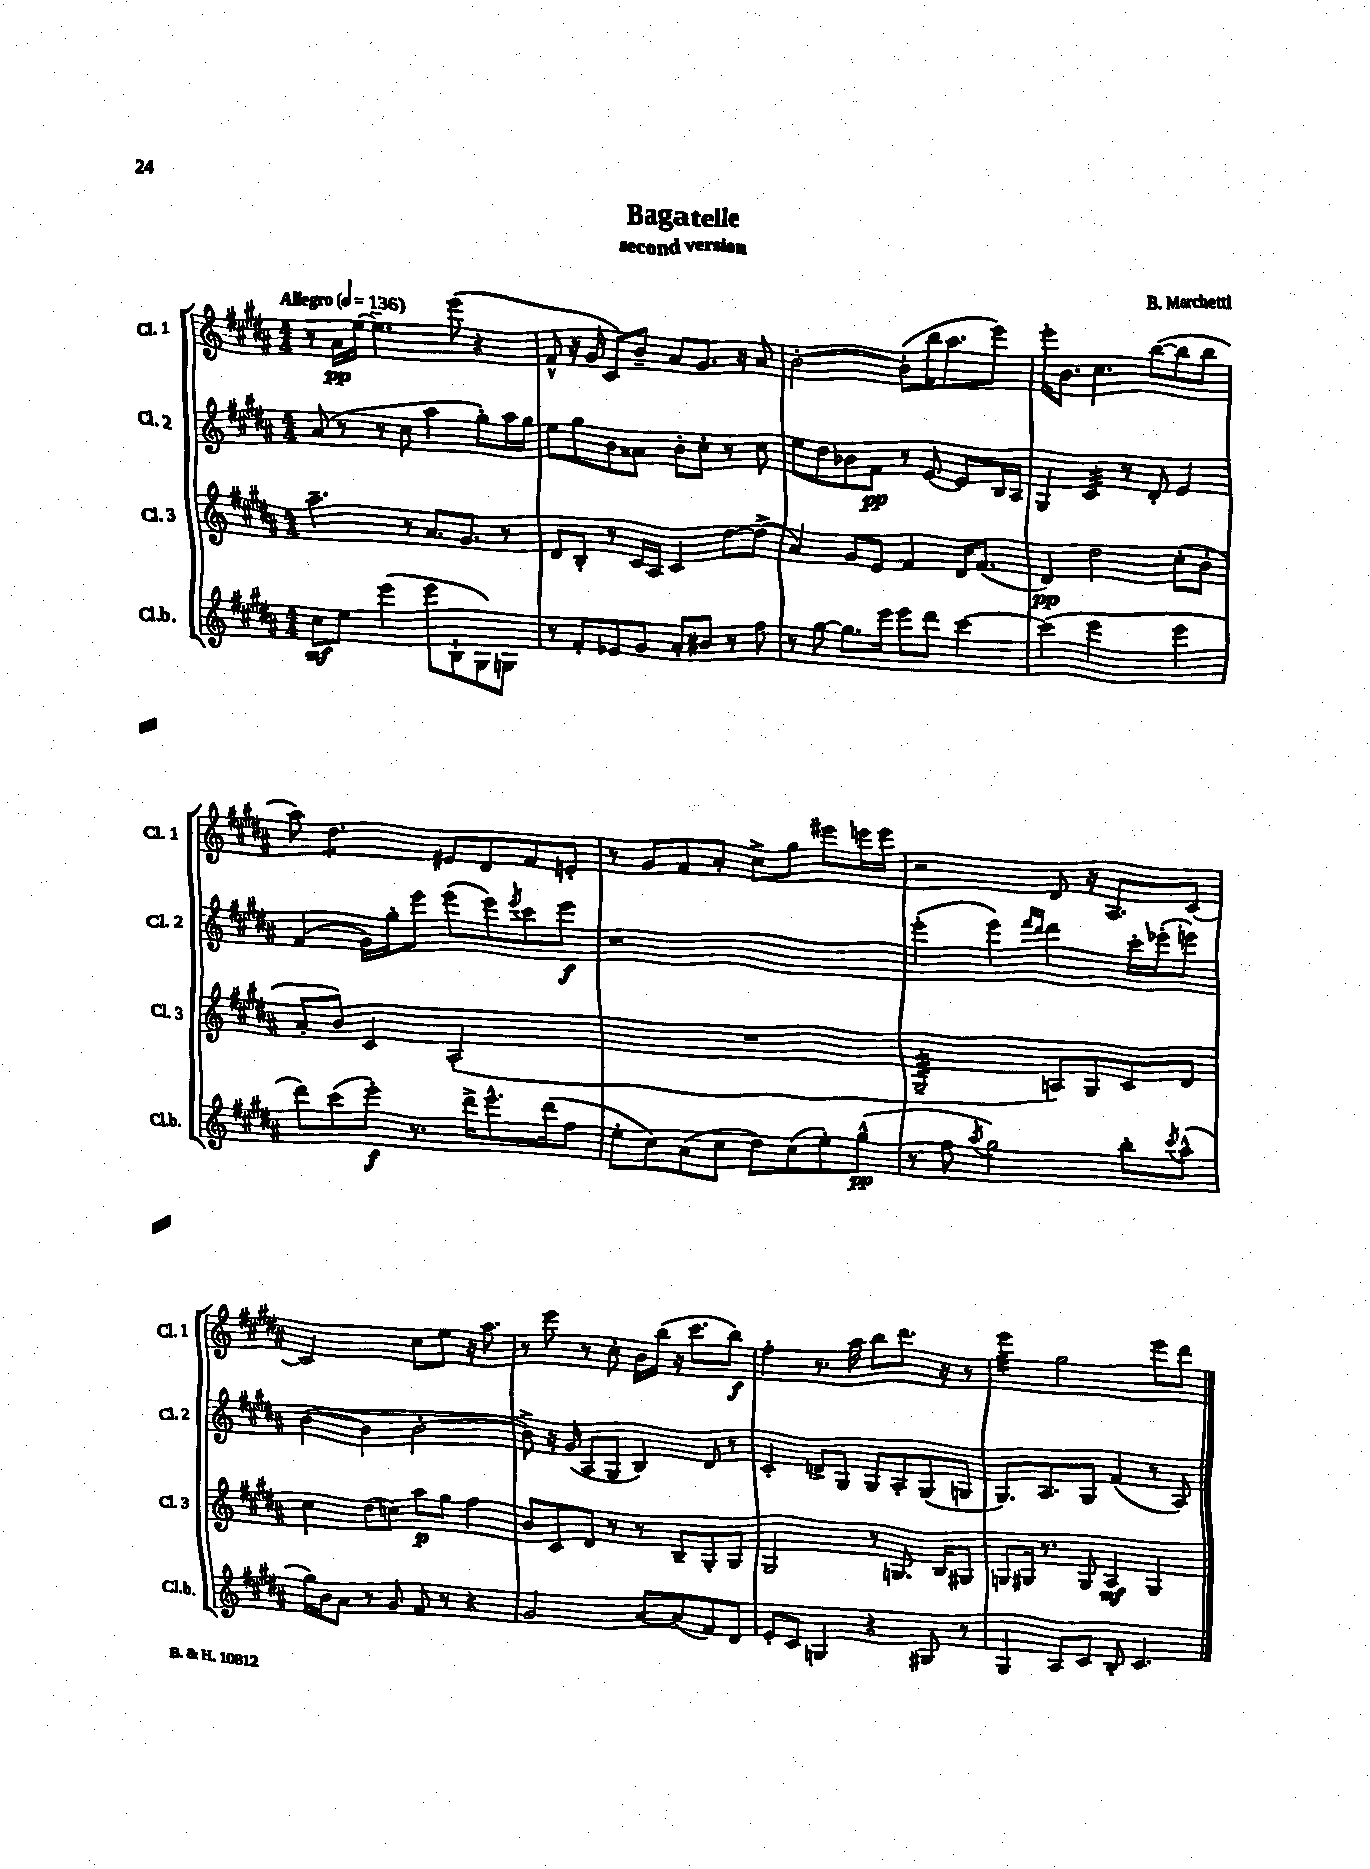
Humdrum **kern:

**kern	**kern	**kern	**kern
*staff4	*staff3	*staff2	*staff1
*clefG2	*clefG2	*clefG2	*clefG2
*k[f#c#g#d#a#]	*k[f#c#g#d#a#]	*k[f#c#g#d#a#]	*k[f#c#g#d#a#]
*M4/4	*M4/4	*M4/4	*M4/4
*MM136	*MM136	*MM136	*MM136
8cc#	4.aa#~	(8a#	8r
8ee	.	8r	16a#
.	.	.	[16ee
(4eee	.	8r	4.ee~]
.	8r	8cc#	.
8eee	8.a#	4aa#	.
8B`	.	.	(8eee
.	8.g#	.	.
8G#)	.	8gg#')	4r
8G	8r	16aa#	.
.	.	16gg#	.
=	=	=	=
8r	8d#	8ee	8f#^^
8f#'	8B'	8gg#	16r
.	.	.	16g#
8e-	8r	8b	8c#)
8g#	16c#	8a##	8b~
.	16A#	.	.
8a#'	4c#	8b'	8a#
8b#	.	8cc#'	8.g#
8r	[8dd#	8r	.
.	.	.	16r
8ff#	(8dd#^]	8cc#	8a#
=	=	=	=
8r	4a#)	8ee	[2b'
[8gg#	.	8dd#	.
8.gg#]	8g#	8b-	.
.	8e	8f#	.
16eee	.	.	.
8eee	4f#	8r	(8b']
8ddd#	.	[8e	16bb
.	.	.	8.aa#
[4ccc#	16d#	8e]	.
.	(8.f#	.	.
.	.	16B	8eee)
.	.	16A#	.
=	=	=	=
(4ccc#]	4d#)	4G#	16eee'
.	.	.	8.b
2eee	2dd#	4c#	4.cc#
.	.	8r	.
.	.	8d#'	([8bb
4eee	(8cc#'	4e	8bb]
.	8b'	.	8bb
=	=	=	=
8ddd#)	8a#'	(4f#	8aa#)
(8ccc#	8b)	.	4.dd#
8eee')	4c#	16g#)	.
.	.	16gg#'	.
8.r	.	8eee	.
.	(2A#'	(8eee	8e#
16ddd#^	.	.	.
8.eee^^	.	8eee)	8d#
.	.	8qeee	.
.	.	8ccc#	8f#
(16ddd#	.	.	.
8ff#	.	8eee	8e'
=	=	=	=
8ee'	1r	1r	8r
8cc#)	.	.	8g#
(8a#	.	.	8f#
8cc#	.	.	8a#'
8dd#)	.	.	8cc#^
(8cc#	.	.	8gg#
8ee')	.	.	8eee#
(8gg#^^	.	.	16eee
.	.	.	16eee
=	=	=	=
8r	2G#~	(4eee'	2r
8ff#	.	.	.
8qaa#	.	.	.
2gg#)	.	4eee)	.
.	.	16qqfff#	.
.	.	16qqddd#	.
.	8A)	4ddd#	8d#
.	8G#	.	16r
.	.	.	8.A#
8bb'	8c#	16ccc#'	.
.	.	(16eee-'	.
8qccc#	.	.	.
(8aa#^^	8d#	8eee)	[8c#
=	=	=	=
16gg#)	4cc#	([4b	2c#]
16b	.	.	.
8a#	.	.	.
8r	(8dd#	4b]	.
8g#	8cc)	.	.
8f#	8aa#	[2b'	8cc#
8r	8gg#	.	8ee
4r	4ff#	.	16r
.	.	.	8.aa#
=	=	=	=
2g#	8b	8b^])	8r
.	8c#	16r	8eee
.	.	(16g#	.
.	8d#	8A#	8r
.	8r	8G#	8cc#'
[8a#	8r	4B)	16b
.	.	.	(16bb
(8a#]	8B~	.	16r
.	.	.	8.ccc#
8f#)	8G#'	8d#	.
8d#	8G#	8r	8bb)
=	=	=	=
8e'	2G#	4c#'	4ff#'
8c#	.	.	.
4G	.	8d^	8.r
.	.	8G#	.
.	.	.	16aa#
4r	8r	8G#	8bb
.	8.G	8A#'	8.ddd#
8G#	.	(8G#	.
.	16B	.	16r
8r	8G#	8G	8r
=	=	=	=
4G#	8G	8.G#)	4eee
.	16G#	.	.
.	8.r	8.A#	.
8A#	.	.	2gg#
8c#	8G#	8G#	.
8B'	4A#	(4f#	.
4.c#	.	.	.
.	4G#	8r	8eee
.	.	8A#)	8ddd#
==	==	==	==
*-	*-	*-	*-
